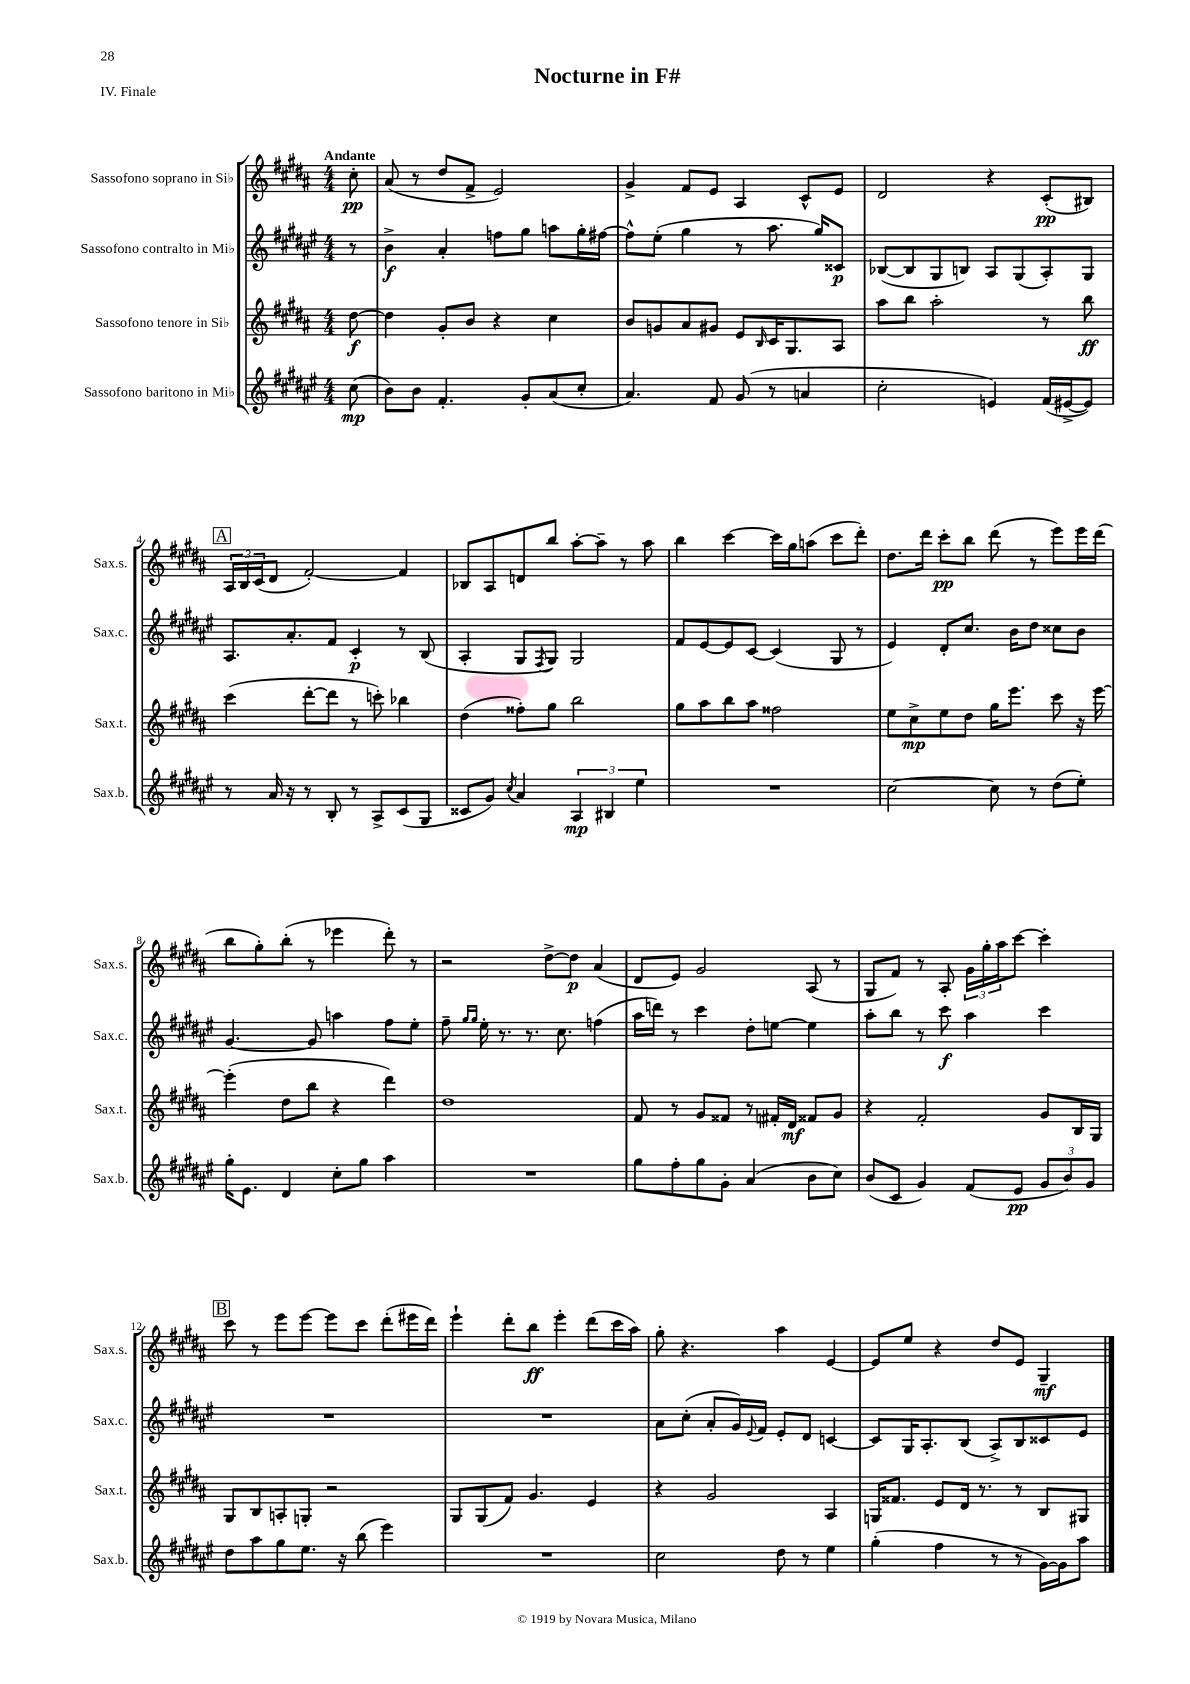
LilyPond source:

\header { title = "Nocturne in F#" piece = "IV. Finale" }
<<
\new StaffGroup <<
\new Staff = "s0" \with { instrumentName = "Sassofono soprano in Sib" shortInstrumentName = "Sax.s." } {
    \clef treble \key b \major \numericTimeSignature \time 4/4 \partial 8 \tempo "Andante"
    cis''8-.\pp |
    ais'8( r8 dis''8 fis'8-> e'2) |
    gis'4-> fis'8 e'8 ais4 cis'8-^ e'8 |
    dis'2 r4 cis'8-.\pp( bis8) |
    \mark \markup { \box "A" } \tuplet 3/2 { ais16 b16 cis'16( } dis'8 fis'2~-.) fis'4 |
    bes8 ais8 d'8 b''8 ais''8~-. ais''8-- r8 ais''8 |
    b''4 cis'''4~ cis'''16 gis''16 a''8( cis'''8 dis'''8-.) |
    dis''8. dis'''16 cis'''8-.\pp b''8 dis'''8( r8 e'''8) e'''16 dis'''16( |
    b''8 gis''8-.) b''8-.( r8 ees'''4 dis'''8-.) r8 |
    r2 dis''8~-> dis''8\p ais'4( |
    dis'8 e'8) gis'2 ais8( r8 |
    gis8 fis'8) r8 ais8-. \tuplet 3/2 { gis'16 gis''16-. ais''16 } cis'''8~ cis'''4-. |
    \mark \markup { \box "B" } cis'''8 r8 e'''8 e'''8~ e'''8 cis'''8 dis'''8-.( eis'''16 dis'''16) |
    e'''4-! dis'''8-. b''8\ff e'''4-. dis'''8( cis'''16 ais''16) |
    gis''8-. r4. ais''4 e'4~ |
    e'8 e''8 r4 dis''8 e'8 gis4--\mf \bar "|." |
}
\new Staff = "s1" \with { instrumentName = "Sassofono contralto in Mib" shortInstrumentName = "Sax.c." } {
    \clef treble \key fis \major \numericTimeSignature \time 4/4 \partial 8
    r8 |
    b'4->\f ais'4-. f''8 gis''8 a''8 gis''16-. fis''16~ |
    fis''8-^ eis''8-.( gis''4 r8 ais''8. gis''16) cisis'8\p |
    bes8~( bes8 gis8 b8) ais8 gis8( ais8-.) gis8 |
    \mark \markup { \box "A" } ais8. ais'8.-. fis'8 cis'4-.\p r8 b8( |
    ais4-. gis8 \acciaccatura { fis8 } gis8) gis2 |
    fis'8 eis'8~ eis'8 cis'8~ cis'4( gis8 r8 |
    eis'4) dis'8-. cis''8. b'16 dis''8 cisis''8 b'8 |
    gis'4.~ gis'8 a''4 fis''8 eis''8-. |
    fis''8-- \grace { gis''16 gis''16 } eis''16-. r8. r8. cis''8. f''4( |
    ais''16 d'''16) r8 cis'''4 dis''8-. e''8~ e''4 |
    ais''8-. b''8 r8 cis'''8\f ais''4 cis'''4 |
    \mark \markup { \box "B" } R1 |
    R1 |
    ais'8 cis''8-.( ais'8-. gis'16) \appoggiatura { eis'8 } fis'16 eis'8-. dis'8 c'4~ |
    c'8 gis16 ais8.-. b8( ais8->) b8 cisis'8 eis'8 \bar "|." |
}
\new Staff = "s2" \with { instrumentName = "Sassofono tenore in Sib" shortInstrumentName = "Sax.t." } {
    \clef treble \key b \major \numericTimeSignature \time 4/4 \partial 8
    dis''8~\f |
    dis''4 gis'8-. b'8 r4 cis''4 |
    b'8 g'8 ais'8 gis'8 e'8 \grace { b16 } cis'16 gis8. ais8 |
    ais''8 b''8 ais''2-. r8 b''8\ff |
    \mark \markup { \box "A" } cis'''4( dis'''8~-. dis'''8 r8 c'''8-.) bes''4 |
    dis''4( fisis''8-.) gis''8 b''2 |
    gis''8 ais''8 b''8 ais''8 fisis''2 |
    e''8 cis''8->\mp e''8 dis''8 gis''16 e'''8. cis'''8 r16 e'''16~ |
    e'''4-.( dis''8 b''8 r4 dis'''4) |
    dis''1 |
    fis'8 r8 gis'8 fisis'8 r8 fis'16-. dis'16\mf fisis'8 gis'8 |
    r4 fis'2-. gis'8 b16 gis16 |
    \mark \markup { \box "B" } gis8 b8 a8-. g8-. r2 |
    gis8 gis8( fis'8) gis'4. e'4 |
    r4 gis'2 ais4 |
    g16 fisis'8. e'8 dis'16 r8. r8 b8 gis8 \bar "|." |
}
\new Staff = "s3" \with { instrumentName = "Sassofono baritono in Mib" shortInstrumentName = "Sax.b." } {
    \clef treble \key fis \major \numericTimeSignature \time 4/4 \partial 8
    cis''8\mp( |
    b'8) b'8 fis'4.-. gis'8-. ais'8( cis''8-. |
    ais'4.) fis'8 gis'8( r8 a'4 |
    cis''2-. e'4) fis'16( eis'16~-> eis'8) |
    \mark \markup { \box "A" } r8 ais'16 r16 r8 b8-. r8 ais8-> cis'8( gis8 |
    cisis'8 gis'8) \acciaccatura { cis''8 } ais'4 \tuplet 3/2 { ais4\mp bis4 eis''4 } |
    R1 |
    cis''2~ cis''8 r8 dis''8( eis''8-.) |
    gis''16-. eis'8. dis'4 cis''8-. gis''8 ais''4 |
    R1 |
    gis''8 fis''8-. gis''8 gis'8-. ais'4( b'8 cis''8) |
    b'8( cis'8 gis'4) fis'8( eis'8\pp \tuplet 3/2 { gis'8 b'8) gis'8 } |
    \mark \markup { \box "B" } dis''8 ais''8 gis''8 eis''8. r16 b''8( eis'''4) |
    R1 |
    cis''2 dis''8 r8 eis''4 |
    gis''4-.( fis''4 r8 r8 gis'16~) gis'16 ais''8 \bar "|." |
}
>>
>>
